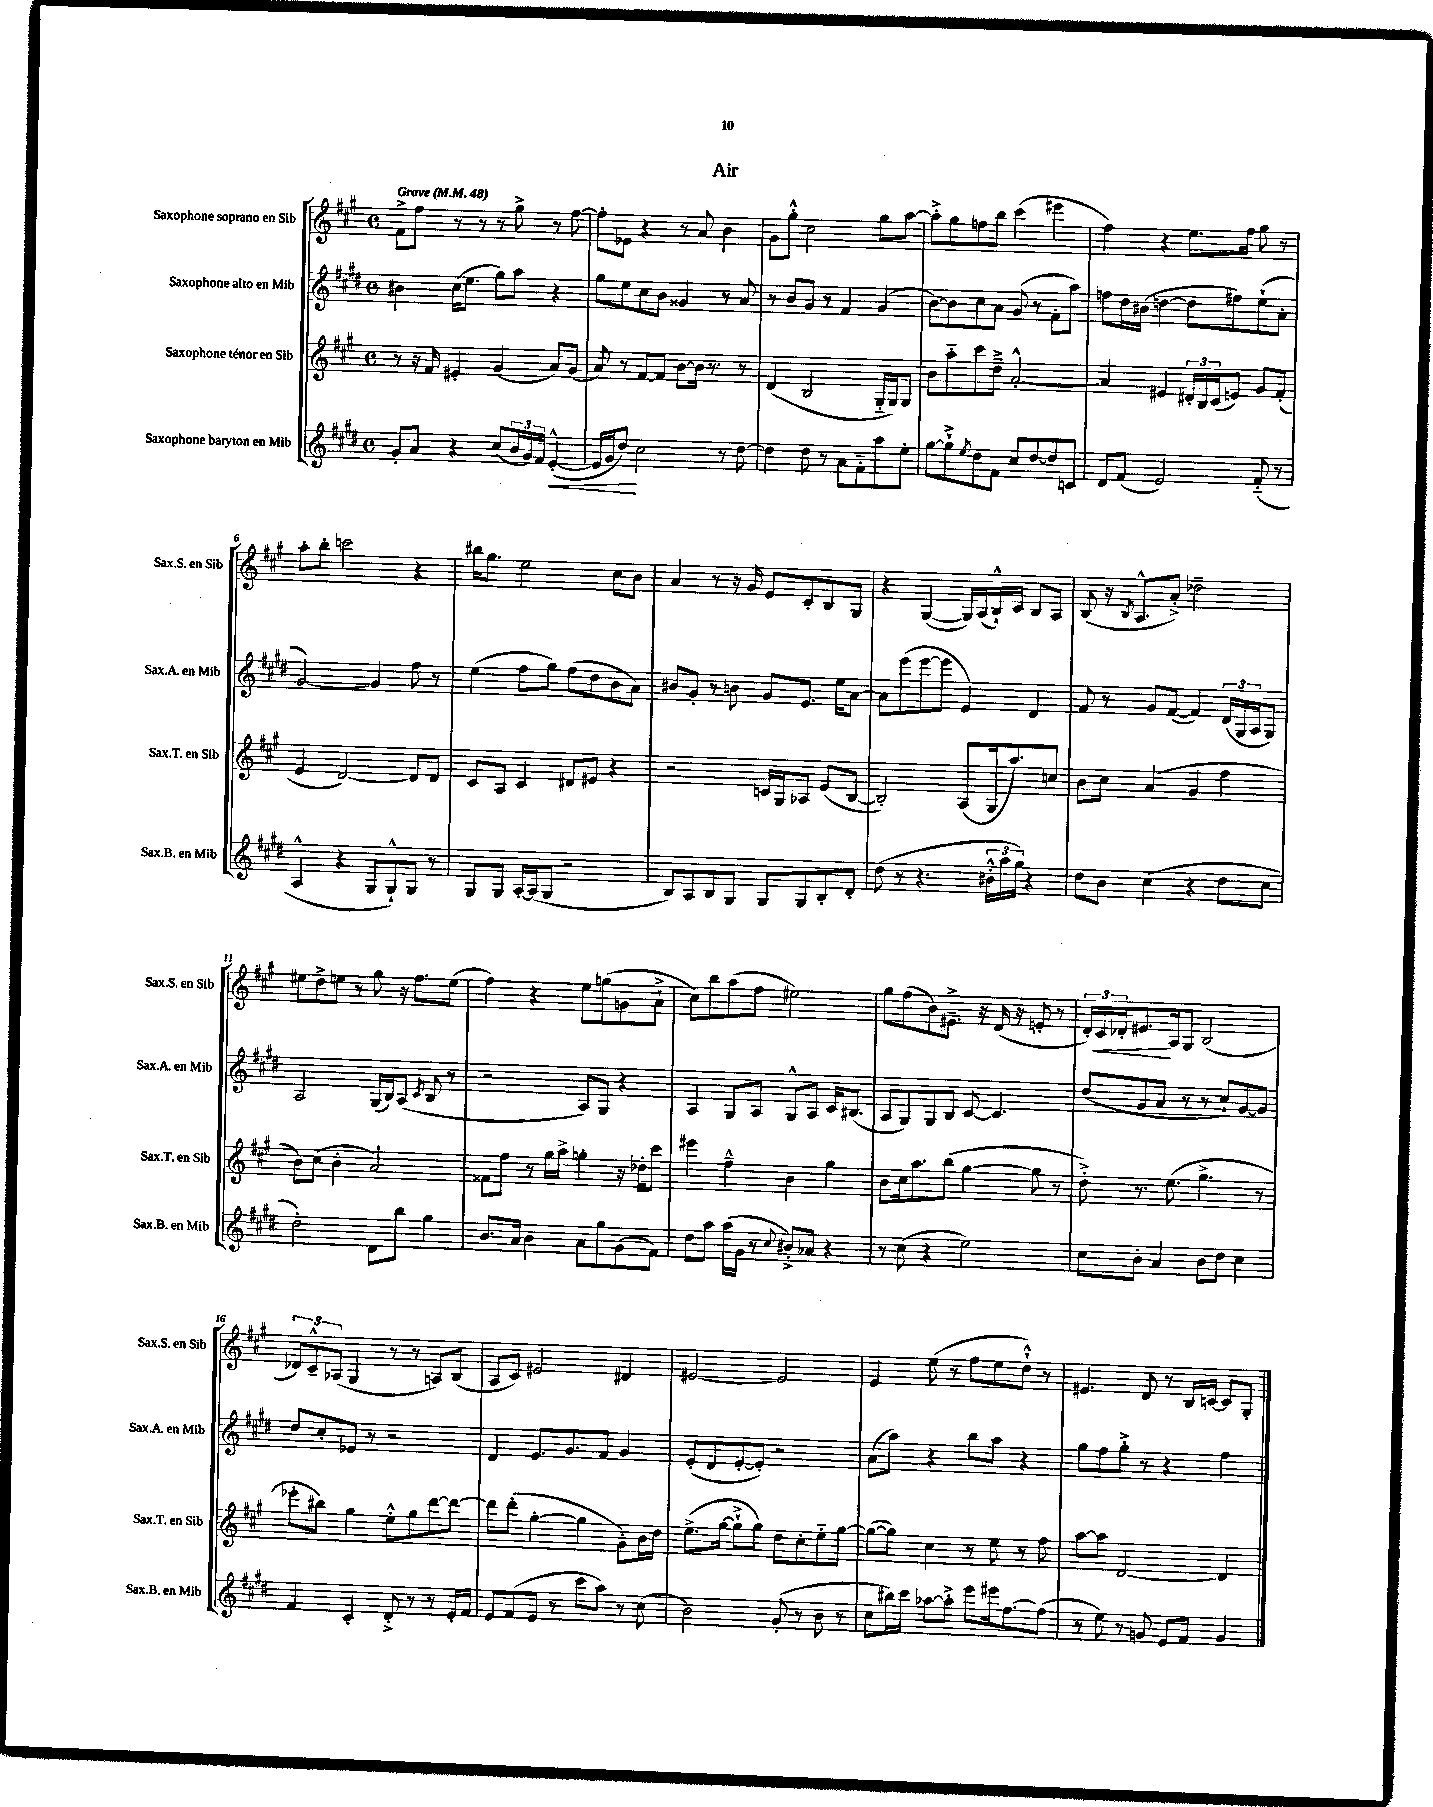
\header { title = "Air" }
<<
\new StaffGroup <<
\new Staff = "s0" \with { instrumentName = "Saxophone soprano en Sib" shortInstrumentName = "Sax.S. en Sib" } {
    \clef treble \key a \major \defaultTimeSignature \time 4/4 \tempo "Grave" 4 = 48
    fis'8-> fis''8 r8 r8 r8 gis''8-> r8 fis''8~ |
    fis''8-. ees'8 r4 r8 a'8 b'4 |
    gis'8 gis''8-.-^ cis''2 gis''8 a''8~ |
    a''8-.-> gis''8 f''8 b''8 cis'''4( eis'''4 |
    fis''4) r4 e''8. fis''16 gis''8 r8 |
    a''8-. b''8-. c'''2 r4 |
    bis''16 gis''8. e''2 cis''8 b'8 |
    a'4 r8 r16 gis'16 e'8 cis'8-. b8 gis8 |
    r4 gis4~( gis16) a16( b16-!-^) cis'16 b8 a8 |
    b8( r16 \acciaccatura { b8 } a8.-^ a'8-.->) des''2-- |
    eis''8 d''8-> e''8 r8 gis''8 r16 fis''8. e''8( |
    fis''4) r4 e''8 g''8( g'8 a'8-!-> |
    cis''8) b''8 a''8( fis''8 eis''2) |
    gis''8 fis''8( b'8) eis'8.---> r16 d'16( r16 e'8-. r8 |
    \tuplet 3/2 { d'16-.) cis'16\< des'16-. } eis'8.\! a16 gis8 b2( |
    \tuplet 3/2 { des'8) cis'8---^ aes8( } gis4 r8 r8 a8) b8( |
    a8 cis'8) eis'2 dis'4 |
    eis'2~ eis'2 |
    e'4 e''8( r8 fis''8 e''8 d''8-!-^) r8 |
    eis'4. d'8 r8 b16 c'16~ c'8 gis8-. \bar "|." |
}
\new Staff = "s1" \with { instrumentName = "Saxophone alto en Mib" shortInstrumentName = "Sax.A. en Mib" } {
    \clef treble \key e \major \defaultTimeSignature \time 4/4
    bis'4 cis''16( e''8. gis''8) a''8 r4 |
    gis''8 e''8 cis''8 b'8 gisis'4 r8 a'8 |
    r8 b'8 gis'8 r8 fis'4 gis'4( |
    b'8~) b'8 cis''8 a'8 gis'8( r8 fis'8-. a''8) |
    f''8 dis''16 bis'16( d''4~ d''8 fis''8) e''8-!( a'8-. |
    gis'2~) gis'4 fis''8 r8 |
    e''4( fis''8 gis''8) fis''8( dis''8 b'8 a'8) |
    bis'8 gis'8-. r8 b'8 gis'8 e'8. e''16 a'8~ |
    a'8 e'''8( e'''8~ e'''8 e'4) dis'4 |
    fis'8 r8 gis'8 fis'8~( fis'4) \tuplet 3/2 { dis'16( gis16 a16 } gis8) |
    a2 gis16( b16) a8( \acciaccatura { cis'8 } b8 r8 |
    r2 a8) gis8 r4 |
    a4 gis8 a8 gis8-^ a8 cis'16 bis8.( |
    a8 gis8) gis8 b8 cis'8~ cis'4. |
    dis''8( gis'8 a'8 r8 r8 cis''8-!) gis'8~ gis'8 |
    dis''8 cis''8-. ees'8 r8 r2 |
    dis'4 e'8. gis'8. fis'8 gis'4 |
    e'8-.( dis'8 e'8~-. e'8-.) r2 |
    a'8( a''8) r4 b''8 a''8 r4 |
    gis''8 fis''8 gis''8-.-> r8 r4 fis''4 \bar "|." |
}
\new Staff = "s2" \with { instrumentName = "Saxophone ténor en Sib" shortInstrumentName = "Sax.T. en Sib" } {
    \clef treble \key a \major \defaultTimeSignature \time 4/4
    r8 r16 fis'16 eis'4-. gis'4( a'8) gis'8( |
    a'8) r8 fis'8~ fis'8 b'8~ b'16 r8. r8 |
    d'4( b2 gis16-_ gis16) gis8 |
    b'8 a''8-_ cis'''8 d''8---> a'2~-.-^ |
    a'4 eis'4 \tuplet 3/2 { dis'16-. b16 cis'16( } e'8) gis'8 fis'8-.( |
    e'4 d'2~) d'8 d'8 |
    cis'8 a8 cis'4 dis'8 eis'8 r4 |
    r2 c'16 gis16 aes8 e'8( b8~ |
    b2-.) a8( gis16 a''8.) c''8 |
    b'8 cis''8 a'4( gis'4 fis''4 |
    b'8) cis''8( b'4-. a'2) |
    fisis'8 fis''8 r8 gis''16 a''16-> g''4-. r16 des''16-. cis'''8 |
    eis'''4 fis''4---^ b'4 gis''4 |
    b'8 cis''16 a''8. b''8( gis''4~ gis''8 r8 |
    d''8-.->) r8. e''8.( gis''4.-> r8 |
    ees'''8-. bis''8) gis''4 e''8-.-^ gis''8 d'''8~ d'''8~ |
    d'''8 d'''8-.( gis''4~-. gis''4 gis'8-.) b'16 d''16 |
    e''8.->( gis''16~ gis''8-!-> gis''8) d''8 cis''8-. e''8-_ gis''8~ |
    gis''8~( gis''8) cis''4 r8 e''8 r8 fis''8 |
    a''8~ a''8 d'2~ d'4 \bar "|." |
}
\new Staff = "s3" \with { instrumentName = "Saxophone baryton en Mib" shortInstrumentName = "Sax.B. en Mib" } {
    \clef treble \key e \major \defaultTimeSignature \time 4/4
    gis'8-. a'8 r4 cis''8( \tuplet 3/2 { b'16 gis'16) fis'16 } e'4~-.-^\<( |
    e'16 gis'16 dis''8\!) cis''2 r8 dis''8~ |
    dis''4 dis''8 r8 a'8 fis'8-_ a''8 e''8-. |
    gis''8~ gis''8-!-> \acciaccatura { e''8 } dis''8 fis'8 cis''8 dis''8~ dis''8 c'8 |
    dis'8 fis'8( e'2) fis'8-_( r8 |
    a4-^ r4 gis8 gis8-!-^) gis8 r8 |
    gis8 gis8 a16~-. a16( gis8 r2 |
    b8) a8 b8 gis8 gis8 gis8 b8-. dis'8-. |
    dis''8( r8 r4. \tuplet 3/2 { bis'16-.-^ a''16 gis''16) } r4 |
    dis''8 b'8 cis''4( r4 dis''8 cis''8 |
    dis''2-.) dis'8 b''8 gis''4 |
    b'8. a'16 b'4 a'8 gis''8 gis'8( fis'8) |
    dis''8 a''8 a''16( gis'16 r8 \appoggiatura { cis''8 } bis'8-.->) aes'8 r4 |
    r8 cis''8( r4 e''2) |
    cis''8 b'8-. a'4 b'8 dis''8 cis''4 |
    fis'4 cis'4-. dis'8-.-> r8 r8 e'16-. fis'16 |
    e'8 fis'8( e'8 r8 cis'''8 a''8) r8 cis''8( |
    b'2) gis'8-.( r8 b'8 r8 |
    cis''8 bis''16) cis'''16 aes''8~ aes''8-.-> e'''8 eis'''16 fis''8.~ fis''8( |
    r8 e''8) r8 g'8 e'8 fis'8 g'4 \bar "|." |
}
>>
>>
